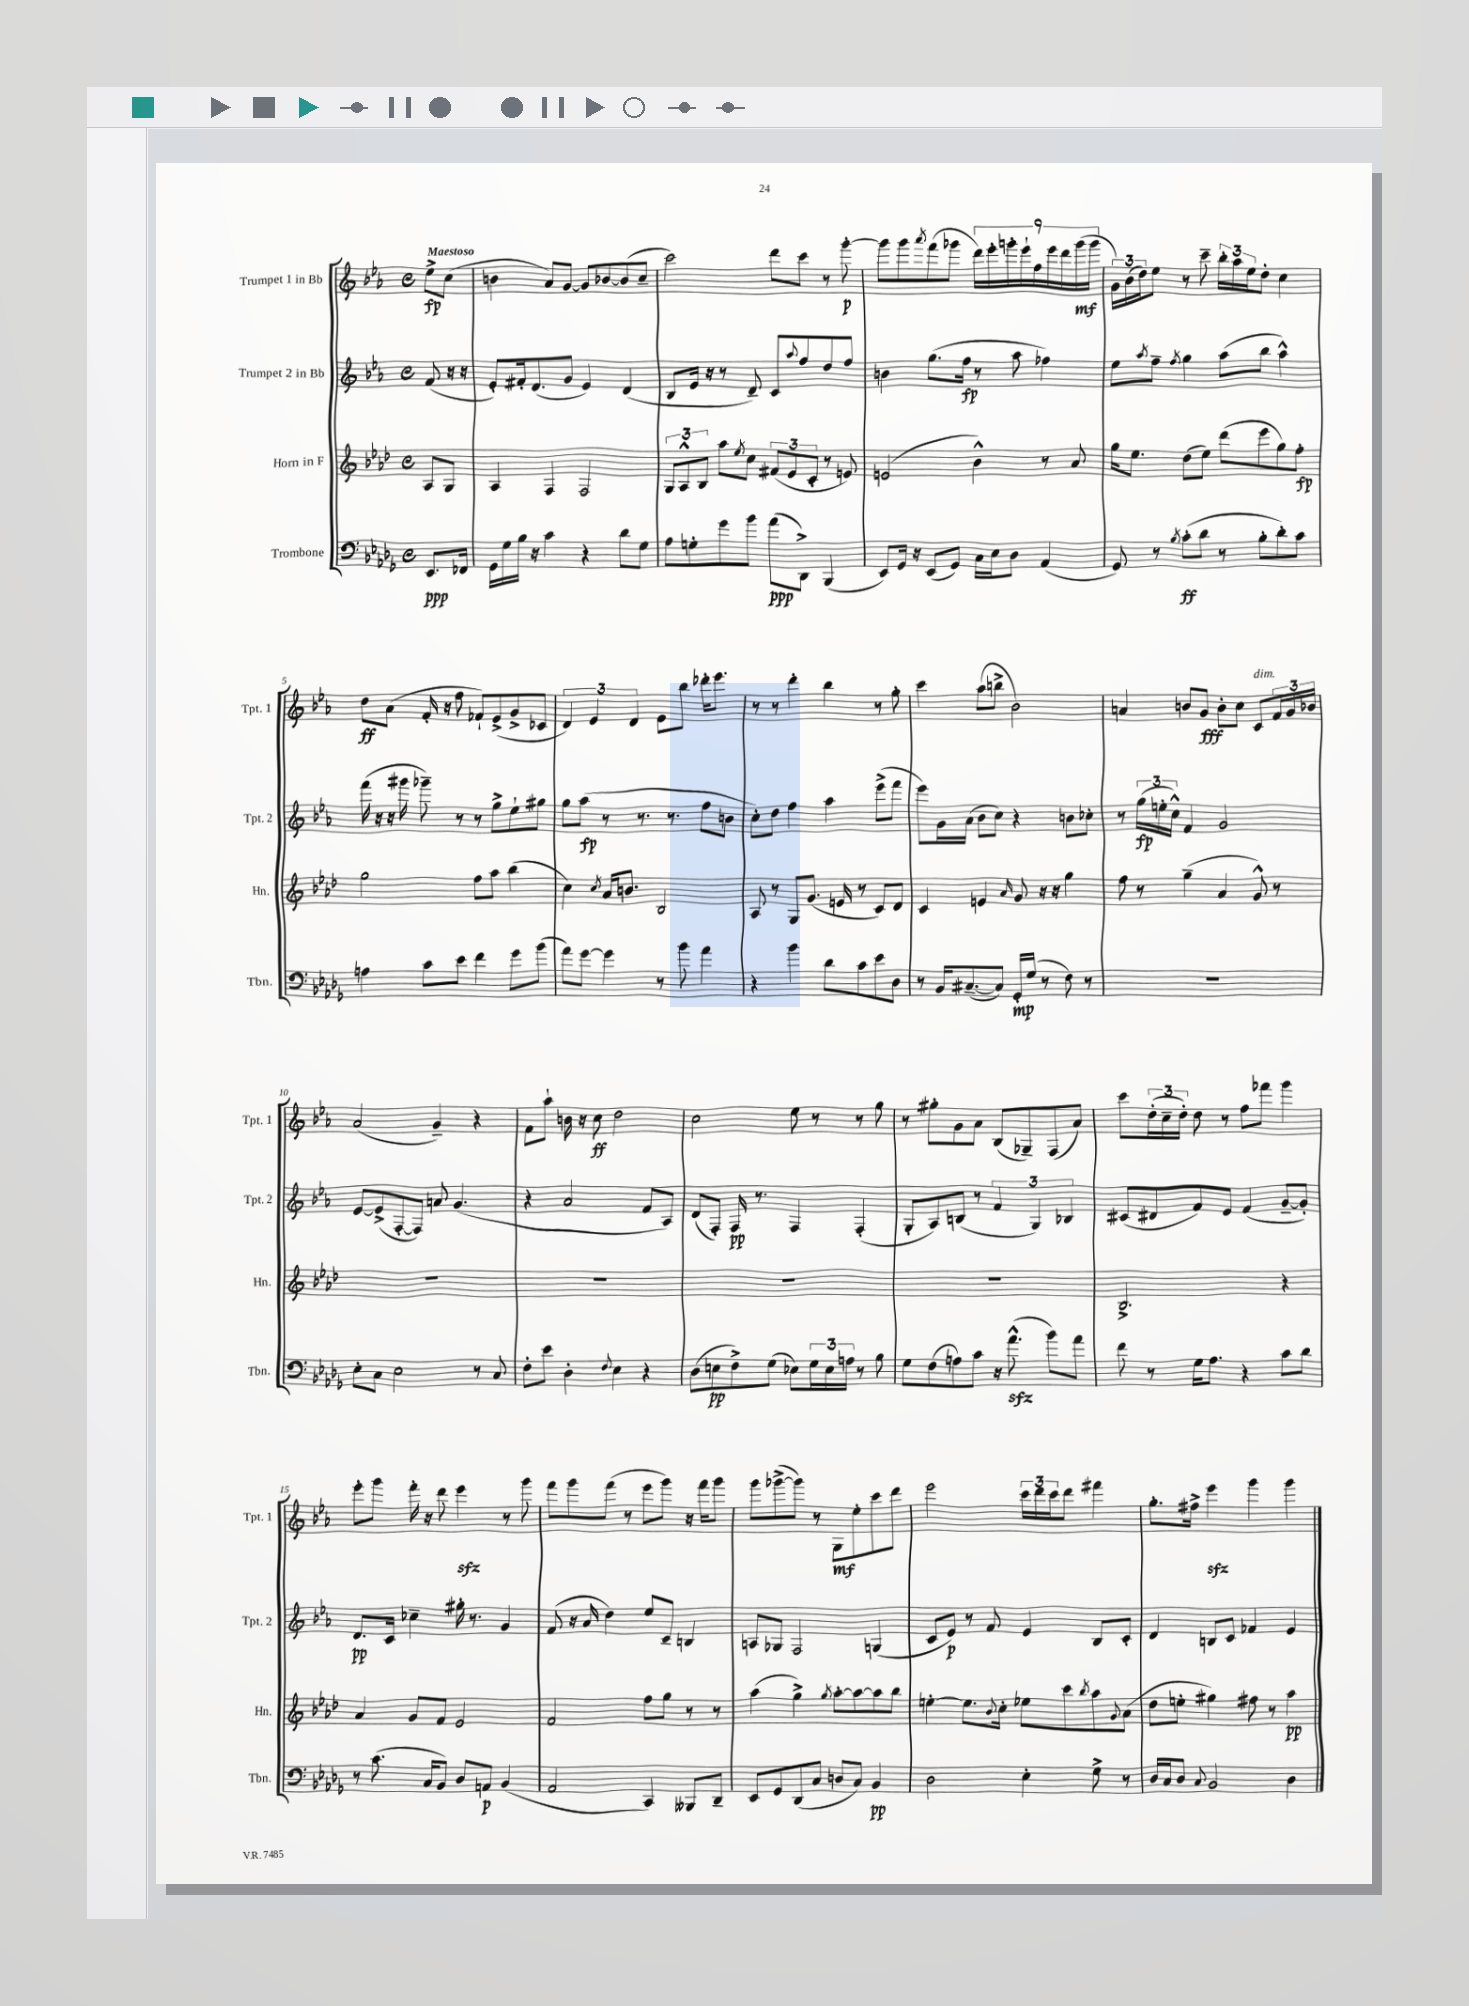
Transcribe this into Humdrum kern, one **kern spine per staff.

**kern	**dynam	**kern	**dynam	**kern	**dynam	**kern	**dynam
*part4	*part4	*part3	*part3	*part2	*part2	*part1	*part1
*staff4	*staff4	*staff3	*staff3	*staff2	*staff2	*staff1	*staff1
*I"Trombone	*	*I"Horn in F	*	*I"Trumpet 2 in Bb	*	*I"Trumpet 1 in Bb	*
*I'Tbn.	*	*I'Hn.	*	*I'Tpt. 2	*	*I'Tpt. 1	*
*clefF4	*	*clefG2	*	*clefG2	*	*clefG2	*
*k[b-e-a-d-g-]	*	*k[b-e-a-d-]	*	*k[b-e-a-]	*	*k[b-e-a-]	*
*M4/4	*	*M4/4	*	*M4/4	*	*M4/4	*
*met(c)	*	*met(c)	*	*met(c)	*	*met(c)	*
=	=	=	=	=	=	=	=
!	!	!	!	!	!	!LO:TX:a:B:t=Maestoso	!
8.EE-/L	ppp	8A-/L	.	(8f/	.	8ee-^\L	fp
.	.	8G/J	.	16r	.	(8cc\J	.
16FF-X/Jk	.	.	.	16r	.	.	.
=1	=1	=1	=1	=1	=1	=1	=1
16GG-\LL	.	4A-/	.	8e-'/L)	.	4bn\	.
16G-\	.	.	.	.	.	.	.
16B-\JJ	.	.	.	16f#X'/k	.	.	.
16r	.	.	.	(8.d/	.	.	.
4c\	.	4F/	.	.	.	8a-/L)	.
.	.	.	.	8g/J	.	[8g/J	.
4r	.	2F/	.	4e-/)	.	8g/L]	.
.	.	.	.	.	.	[8b-X/	.
8d-\L	.	.	.	(4d/	.	(8b-/]	.
8G-\J	.	.	.	.	.	8cc~/J	.
=2	=2	=2	=2	=2	=2	=2	=2
8A-\L	.	12G/L	.	8B-/L	.	2ccc\)	.
.	.	12A-^^/	.	.	.	.	.
8Gn'\	.	.	.	16e-/Jk	.	.	.
.	.	12B-/J	.	.	.	.	.
.	.	.	.	16r	.	.	.
8g-\	.	8aa-\L	.	8r	.	.	.
.	.	8qee-/	.	.	.	.	.
8b-\J	.	8cc\J	.	8d~/)	.	.	.
(8a-\L	ppp	(12f#X/L	.	8c/L	.	8ddd\L	.
.	.	12e-/	.	.	.	.	.
.	.	.	.	8qqaa-/	.	.	.
8DD-^\J)	.	.	.	8ff/	.	8ccc\J	.
.	.	12c'/J	.	.	.	.	.
(4BBB-/	.	8r	.	8dd/	.	8r	.
.	.	8en/)	.	8ff/J	.	[8ggg'\	p
=3	=3	=3	=3	=3	=3	=3	=3
8EE-/L)	.	(2en/	.	4bn\	.	8ggg\L]	.
16GG-/Jk	.	.	.	.	.	8ggg\	.
16r	.	.	.	.	.	.	.
.	.	.	.	.	.	8qaaa-/	.
(8EE-/L	.	.	.	(8.gg\L	.	(8fff\	.
8GG-/J)	.	.	.	.	.	8ggg-X\J	.
.	.	.	.	16ff\Jk	fp	.	.
16C\LL	.	4b-^^\)	.	8r	.	18ddd\LL)	.
.	.	.	.	.	.	18eee-'\	.
16E-\J	.	.	.	.	.	.	.
.	.	.	.	.	.	18gggn'\	.
8D-\J	.	.	.	8aa-\	.	.	.
.	.	.	.	.	.	18eee-`\	.
.	.	.	.	.	.	18ff\	.
(4AA-/	.	8r	.	4ff-X\)	.	.	.
.	.	.	.	.	.	18eee-\	.
.	.	.	.	.	.	18ddd\	.
.	.	8a-/	.	.	.	.	.
.	.	.	.	.	.	(18ggg\	mf
.	.	.	.	.	.	18ggg\JJ	.
=4	=4	=4	=4	=4	=4	=4	=4
8GG-/)	.	16gg\KL	.	8ee-\L	.	24g\LL)	.
.	.	.	.	.	.	(24b-\	.
.	.	8.ee-\J	.	.	.	.	.
.	.	.	.	.	.	24dd\J)	.
.	.	.	.	8qaa-/	.	.	.
8r	.	.	.	8ff~\J	.	8ee-\J	.
8qB-/	.	.	.	8qff/	.	.	.
(8c'\L	ff	(8dd-\L	.	4gg\	.	8r	.
8d-\J	.	8ee-\J)	.	.	.	8ccc~\	.
8r	.	(8ddd-\L	.	(8aa-\L	.	24bb-'\LL	.
.	.	.	.	.	.	24aa-\	.
.	.	.	.	.	.	24ee-\J	.
8B-'\L	.	8eee-\	.	8bb-\J	.	8dd'\J	.
8d-'\)	.	8gg\)	.	4aa-^^\)	.	4cc\	.
8c\J	.	8ff'\J	fp	.	.	.	.
!!LO:LB:g=z
=5	=5	=5	=5	=5	=5	=5	=5
4An\	.	2gg\	.	(16fff\	.	8dd\L	ff
.	.	.	.	16r	.	.	.
.	.	.	.	16r	.	(8a-\J	.
.	.	.	.	16ggg#X\	.	.	.
8c\L	.	.	.	8ggg-X~\)	.	16f'/	.
.	.	.	.	.	.	16r	.
8e-\J	.	.	.	8r	.	8ff\	.
4f\	.	8ff\L	.	8r	.	8f-X`/L)	.
.	.	8aa-\J	.	8gg^\L	.	(8e-^/	.
8g-\L	.	(4bb-\	.	8ee-`\	.	8g^/	.
(8b-\J	.	.	.	8gg#X\J	.	8c-X/J	.
=6	=6	=6	=6	=6	=6	=6	=6
8a-\L)	.	4cc\)	.	8gg\L	.	6d/)	.
[8g-\J	.	.	.	(8aa-\J	fp	.	.
.	.	.	.	.	.	6e-/	.
.	.	8qcc/	.	.	.	.	.
4g-\]	.	16a-/KL	.	8r	.	.	.
.	.	8.bn/J	.	.	.	.	.
.	.	.	.	.	.	6d/	.
.	.	.	.	8.r	.	.	.
8r	.	2B-/	.	.	.	8e-\L	.
.	.	.	.	8.r	.	.	.
8b-\	.	.	.	.	.	8bb-\J	.
4a-\	.	.	.	8ff\L	.	16ddd-X'\KL	.
.	.	.	.	.	.	8.eee-\J	.
.	.	.	.	8bn\J	.	.	.
=7	=7	=7	=7	=7	=7	=7	=7
4r	.	8A-/	.	8cc'\L)	.	8r	.
.	.	8r	.	8dd\J	.	8r	.
4b-\	.	8G/L	.	4ff\	.	4ddd'\	.
.	.	(8.g/J	.	.	.	.	.
8d-\L	.	.	.	4aa-\	.	4bb-\	.
.	.	16en/	.	.	.	.	.
8c\	.	8r	.	.	.	.	.
8e-\	.	8c/L)	.	(8eee-^\L	.	8r	.
8D-\J	.	8d-/J	.	8fff\J	.	8gg'\	.
=8	=8	=8	=8	=8	=8	=8	=8
8r	.	4c/	.	8eee-\L)	.	4ccc\	.
16BB-/KL	.	.	.	16g\L	.	.	.
([8.C#X~/	.	.	.	(16a-\JJ	.	.	.
.	.	4en/	.	8b-\L	.	(8aa-\L	.
8C#/J])	.	.	.	8cc\J)	.	8bbn^\J	.
.	.	16qqa-/	.	.	.	.	.
16GG-'/LL	mp	8g/	.	4r	.	2b-\)	.
(16G-/JJ	.	.	.	.	.	.	.
8r	.	16r	.	.	.	.	.
.	.	16r	.	.	.	.	.
8F\)	.	4gg\	.	8bn\L	.	.	.
8r	.	.	.	8cc-X'\J	.	.	.
=9	=9	=9	=9	=9	=9	=9	=9
1r	.	8ff\	.	8r	.	4an/	.
.	.	8r	.	(24gg\LL	fp	.	.
.	.	.	.	24een'\	.	.	.
.	.	.	.	24cc^^\JJ)	.	.	.
.	.	(4gg~\	.	4f/	.	8bn/L	.
.	.	.	.	.	.	8g/J	fff
.	.	4a-/	.	2g/	.	8b'\L	.
.	.	.	.	.	.	8cc\J	.
!	!	!	!	!	!	!LO:TX:a:i:t=dim.	!
.	.	8g^^/)	.	.	.	8c/L	.
.	.	8r	.	.	.	24f/L	.
.	.	.	.	.	.	24g/	.
.	.	.	.	.	.	24b-X/JJ	.
!!LO:LB:g=z
=10	=10	=10	=10	=10	=10	=10	=10
8E-'\L	.	1r	.	[8e-/L	.	(2a-/	.
8C\J	.	.	.	(8e-^/]	.	.	.
2E-\	.	.	.	[8F'/	.	.	.
.	.	.	.	8F/J])	.	.	.
.	.	.	.	8an/	.	4g~/)	.
.	.	.	.	(4.g/	.	.	.
8r	.	.	.	.	.	4r	.
8C/	.	.	.	.	.	.	.
=11	=11	=11	=11	=11	=11	=11	=11
8F'\L	.	1r	.	4r	.	8f\L	.
8e-\J	.	.	.	.	.	8aa-`\J	.
4D-'\	.	.	.	2a-/	.	16bn\	.
.	.	.	.	.	.	16r	.
.	.	.	.	.	.	8cc\	ff
8qqF/	.	.	.	.	.	.	.
4E-\	.	.	.	.	.	2dd\	.
4r	.	.	.	8f/L	.	.	.
.	.	.	.	8A-/J)	.	.	.
=12	=12	=12	=12	=12	=12	=12	=12
(8D-\L	.	1r	.	(8d/L	.	2cc\	.
8En\	pp	.	.	8F'/J)	.	.	.
8F^\)	.	.	.	16F/	pp	.	.
.	.	.	.	8.r	.	.	.
(8G-\J	.	.	.	.	.	.	.
8E-X\L)	.	.	.	4F/	.	8ee-\	.
24G-\L	.	.	.	.	.	8r	.
24E-\	.	.	.	.	.	.	.
24An\JJ	.	.	.	.	.	.	.
8r	.	.	.	(4F'/	.	8r	.
8B-\	.	.	.	.	.	8gg\	.
=13	=13	=13	=13	=13	=13	=13	=13
8G-\L	.	1r	.	8G'/L	.	8r	.
(8F\	.	.	.	8A-/)	.	8gg#X'\L	.
8An\)	.	.	.	(8Bn/J	.	8g\	.
8c\J	.	.	.	8r	.	8a-\J	.
16r	.	.	.	6f/	.	(8B-/L	.
(8.a-zz^^\	.	.	.	.	.	.	.
.	.	.	.	.	.	8G-X~/)	.
.	.	.	.	6G/)	.	.	.
8b-\L)	.	.	.	.	.	(8F/	.
.	.	.	.	6B-X/	.	.	.
8a-\J	.	.	.	.	.	8a-/J)	.
=14	=14	=14	=14	=14	=14	=14	=14
8f\	.	2.B-^/	.	(8c#X/L	.	8ccc\L	.
8r	.	.	.	8d#X/	.	(24dd'\L	.
.	.	.	.	.	.	24cc~\	.
.	.	.	.	.	.	24dd'\JJ)	.
16G-\KL	.	.	.	8f/)	.	8dd\	.
8.A-\J	.	.	.	.	.	.	.
.	.	.	.	8e-/J	.	8r	.
4r	.	.	.	(4f/	.	8ff\L	.
.	.	.	.	.	.	8fff-X\J	.
8c\L	.	4r	.	[8g~/L	.	4ggg\	.
8d-\J	.	.	.	8g'/J])	.	.	.
!!LO:LB:g=z
=15	=15	=15	=15	=15	=15	=15	=15
8r	.	4a-/	.	8.d/L	pp	8eee-'\L	.
(8.c\	.	.	.	.	.	8ggg\J	.
.	.	.	.	16c/Jk	.	.	.
.	.	8g/L	.	4cc-X~\	.	16fff'\	.
16C/KL	.	.	.	.	.	16r	.
8BB-/J)	.	8f/J	.	.	.	8ddd\	.
8D-/L	.	2e-/	.	16gg#X'\	.	4eee-zz\	.
.	.	.	.	8.r	.	.	.
8AAn/J	p	.	.	.	.	.	.
(4BB-/	.	.	.	4g/	.	8r	.
.	.	.	.	.	.	8ggg\	.
=16	=16	=16	=16	=16	=16	=16	=16
2AA-/	.	2f/	.	(8f/	.	8fff\L	.
.	.	.	.	16r	.	8ggg\	.
.	.	.	.	16a-/	.	.	.
.	.	.	.	4dd\)	.	(8fff\J	.
.	.	.	.	.	.	8r	.
4CC/)	.	8ff\L	.	8ee-/L	.	8eee-\L	.
.	.	8gg\J	.	8c~/J	.	8ggg\J)	.
8BBB--X/L	.	8r	.	4Bn/	.	16r	.
.	.	.	.	.	.	16fff\KL	.
8DD-~/J	.	8r	.	.	.	8ggg\J	.
=17	=17	=17	=17	=17	=17	=17	=17
8EE-/L	.	(4aa-\	.	8An/L	.	8ggg\L	.
8GG-/	.	.	.	8G-X/J	.	([8ggg-X^\	.
(8DD-/	.	4gg^\)	.	2F/	.	8ggg-\J])	.
8C/J	.	.	.	.	.	8r	.
.	.	8qgg/	.	.	.	.	.
8Dn/L	.	[8aa-'\L	.	.	.	8G\L	mf
8C/J)	.	8aa-\_	.	.	.	8ee-'\	.
4BB-/	pp	8aa-\]	.	(4Gn/	.	8ccc\	.
.	.	8bb-\J	.	.	.	8ddd\J	.
=18	=18	=18	=18	=18	=18	=18	=18
2D-\	.	[4een'\	.	8c/L	.	2eee-\	.
.	.	.	.	8e-/J)	p	.	.
.	.	8.ee\L]	.	8r	.	.	.
.	.	.	.	8f/	.	.	.
.	.	8qqb-/	.	.	.	.	.
.	.	16cc'\Jk	.	.	.	.	.
4E-'\	.	8ee-X\L	.	4e-/	.	24ccc\LL	.
.	.	.	.	.	.	24ddd\	.
.	.	.	.	.	.	24ccc\J	.
.	.	8ccc\	.	.	.	8ddd\J	.
.	.	8qbb-/	.	.	.	.	.
8G-^\	.	8aa-\	.	8B-/L	.	4fff#X\	.
.	.	8qqg/	.	.	.	.	.
8r	.	(8a-\J	.	8c'/J	.	.	.
=19	=19	=19	=19	=19	=19	=19	=19
16D-/LL	.	8dd-\L	.	4d/	.	8.gg'\L	.
16C/J	.	.	.	.	.	.	.
8D-/J	.	8een'\J	.	.	.	.	.
.	.	.	.	.	.	16ff#X^\Jk	.
8qqC/	.	.	.	.	.	.	.
2BB-/	.	4gg#X\)	.	8Bn/L	.	4eee-zz\	.
.	.	.	.	8c/J	.	.	.
.	.	8ff#X\	.	4f-X/	.	4ggg\	.
.	.	8r	.	.	.	.	.
4D-\	.	4aa-\	pp	4e-/	.	4ggg\	.
==	==	==	==	==	==	==	==
*-	*-	*-	*-	*-	*-	*-	*-
